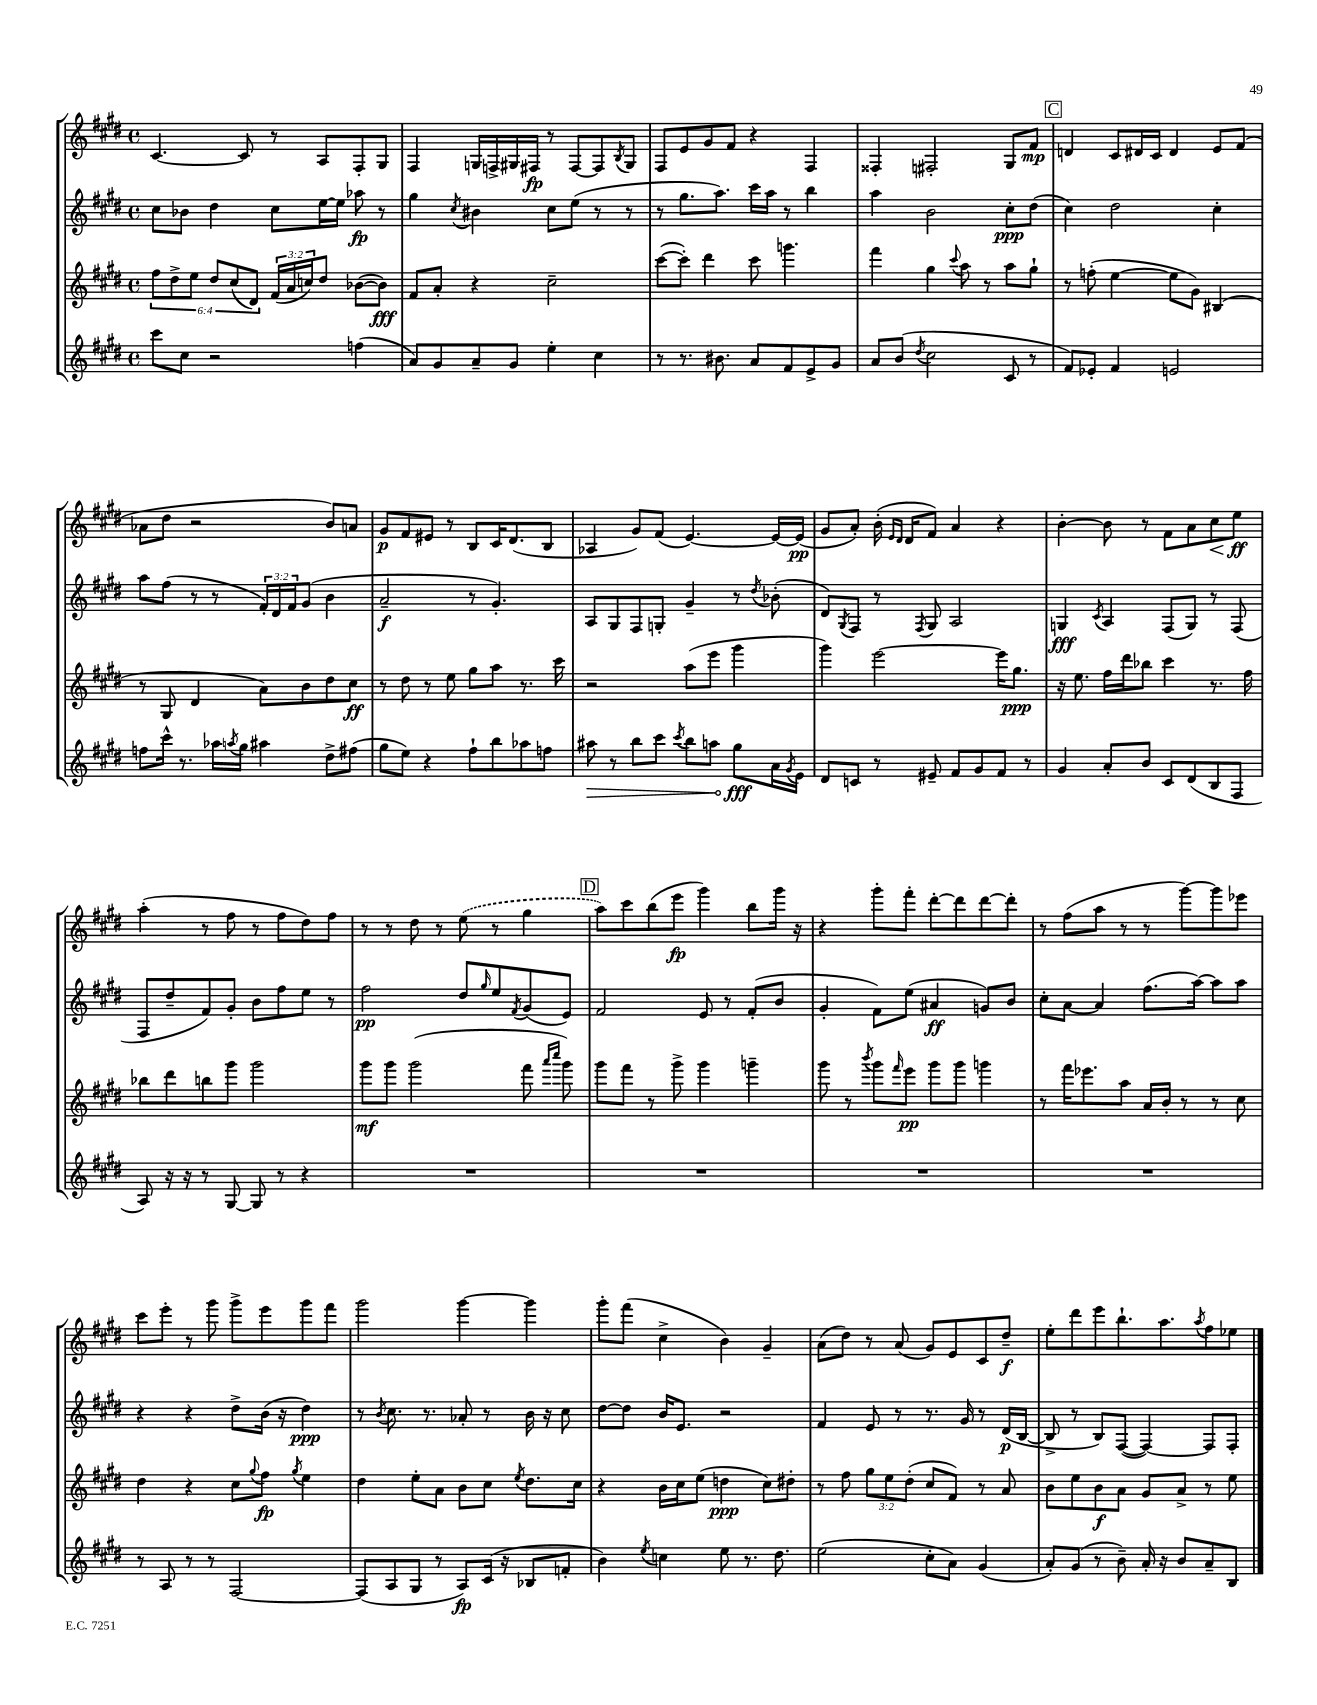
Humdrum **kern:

**kern	**dynam	**kern	**dynam	**kern	**dynam	**kern	**dynam
*part4	*part4	*part3	*part3	*part2	*part2	*part1	*part1
*staff4	*staff4	*staff3	*staff3	*staff2	*staff2	*staff1	*staff1
*clefG2	*	*clefG2	*	*clefG2	*	*clefG2	*
*k[f#c#g#d#]	*	*k[f#c#g#d#]	*	*k[f#c#g#d#]	*	*k[f#c#g#d#]	*
*M4/4	*	*M4/4	*	*M4/4	*	*M4/4	*
*met(c)	*	*met(c)	*	*met(c)	*	*met(c)	*
=44	=44	=44	=44	=44	=44	=44	=44
8ccc#\L	.	12ff#\L	.	8cc#\L	.	[4.c#/	.
.	.	12dd#^\	.	.	.	.	.
8cc#\J	.	.	.	8b-X\J	.	.	.
.	.	12ee\J	.	.	.	.	.
2r	.	12dd#/L	.	4dd#\	.	.	.
.	.	(12cc#/	.	.	.	.	.
.	.	.	.	.	.	8c#/]	.
.	.	12d#/J)	.	.	.	.	.
.	.	(24f#/LL	.	8cc#\L	.	8r	.
.	.	24a/	.	.	.	.	.
.	.	24ccn/J)	.	.	.	.	.
.	.	8dd#/J	.	[16ee\L	.	8A/L	.
.	.	.	.	16ee\JJ]	.	.	.
(4ffn\	.	([8b-X\L	.	8aa-X\	fp	8F#'/	.
.	.	8b-\J])	fff	8r	.	8G#/J	.
=45	=45	=45	=45	=45	=45	=45	=45
8a/L)	.	8f#/L	.	4gg#\	.	4F#/	.
8g#/	.	8a'/J	.	.	.	.	.
.	.	.	.	8qcc#/	.	.	.
8a~/	.	4r	.	4b#X\	.	16Gn/LL	.
.	.	.	.	.	.	16Fn^/	.
8g#/J	.	.	.	.	.	16G#X/	.
.	.	.	.	.	.	16F#X/JJ	fp
4ee'\	.	2cc#~\	.	8cc#\L	.	8r	.
.	.	.	.	(8ee\J	.	[8F#/L	.
4cc#\	.	.	.	8r	.	8F#/]	.
.	.	.	.	.	.	8qB/	.
.	.	.	.	8r	.	8G#/J	.
=46	=46	=46	=46	=46	=46	=46	=46
8r	.	([8ccc#\L	.	8r	.	8F#/L	.
8.r	.	8ccc#'\J])	.	8.gg#\L	.	8e/	.
.	.	4ddd#\	.	.	.	8g#/	.
8.b#X\	.	.	.	8.aa\J)	.	.	.
.	.	.	.	.	.	8f#/J	.
8a/L	.	8ccc#\	.	16ccc#\LL	.	4r	.
.	.	.	.	16aa\JJ	.	.	.
8f#/	.	4.gggn\	.	8r	.	.	.
8e^/	.	.	.	4bb\	.	4F#/	.
8g#/J	.	.	.	.	.	.	.
=47	=47	=47	=47	=47	=47	=47	=47
8a/L	.	4fff#\	.	4aa\	.	4F##X'/	.
(8b/J	.	.	.	.	.	.	.
8qdd#/	.	.	.	.	.	.	.
2cc#\	.	4gg#\	.	2b\	.	2F#X'/	.
.	.	8qqccc#/	.	.	.	.	.
.	.	8aa\	.	.	.	.	.
.	.	8r	.	.	.	.	.
8c#/	.	8aa\L	.	8cc#'\L	ppp	8G#/L	.
8r	.	8gg#`\J	.	(8dd#\J	.	8f#/J	mp
!!LO:REH:place=s1:t=C
=48	=48	=48	=48	=48	=48	=48	=48
8f#/L)	.	8r	.	4cc#\)	.	4dn/	.
8e-X'/J	.	(8ffn'\	.	.	.	.	.
4f#/	.	[4ee\	.	2dd#\	.	8c#/L	.
.	.	.	.	.	.	16d#X/L	.
.	.	.	.	.	.	16c#/JJ	.
2en/	.	8ee\L]	.	.	.	4d#/	.
.	.	8g#\J)	.	.	.	.	.
.	.	(4B#X/	.	4cc#'\	.	8e/L	.
.	.	.	.	.	.	(8f#/J	.
!!LO:LB:g=z
=49	=49	=49	=49	=49	=49	=49	=49
8ffn\L	.	8r	.	8aa\L	.	8a-X\L	.
16ccc#^^\Jk	.	8G#/	.	(8ff#\J	.	8dd#\J	.
8.r	.	.	.	.	.	.	.
.	.	4d#/	.	8r	.	2r	.
16aa-X\LL	.	.	.	8r	.	.	.
8qaan/	.	.	.	.	.	.	.
16gg#\JJ	.	.	.	.	.	.	.
4aa#X\	.	8a\L)	.	24f#'/LL)	.	.	.
.	.	.	.	24d#/	.	.	.
.	.	.	.	24f#/J	.	.	.
.	.	8b\	.	(8g#/J	.	.	.
8dd#^\L	.	8dd#\	.	4b\	.	8b/L)	.
(8ff#X\J	.	8cc#\J	ff	.	.	8an/J	.
=50	=50	=50	=50	=50	=50	=50	=50
8gg#\L	.	8r	.	2a~/	f	8g#/L	p
8ee\J)	.	8dd#\	.	.	.	8f#/	.
4r	.	8r	.	.	.	8e#X/J	.
.	.	8ee\	.	.	.	8r	.
8ff#`\L	.	8gg#\L	.	8r	.	8B/L	.
8bb\	.	8aa\J	.	4.g#'/)	.	16c#/K	.
.	.	.	.	.	.	(8.d#/	.
8aa-X\	.	8.r	.	.	.	.	.
8ffn\J	.	.	.	.	.	8B/J	.
.	.	16ccc#\	.	.	.	.	.
=51	=51	=51	=51	=51	=51	=51	=51
!	!LO:HP:b	!	!	!	!	!	!
8aa#X\	>	2r	.	8A/L	.	4A-X/	.
8r	.	.	.	8G#/	.	.	.
8bb\L	.	.	.	8F#/	.	8g#/L)	.
8ccc#\J	.	.	.	8Gn'/J	.	(8f#/J	.
8qccc#/	.	.	.	.	.	.	.
8bb\L	.	(8aa\L	.	4g#~/	.	[4.e/)	.
8aan\J	.	8eee\J	.	.	.	.	.
8gg#\L	fff	4ggg#\	.	8r	.	.	.
.	.	.	.	8qdd#/	.	.	.
16a\L	]	.	.	(8b-X'\	.	16e/LL_	.
8qg#/	.	.	.	.	.	.	.
16e\JJ	.	.	.	.	.	(16e/JJ]	pp
=52	=52	=52	=52	=52	=52	=52	=52
8d#/L	.	4ggg#\)	.	8d#/L)	.	8g#/L	.
.	.	.	.	8qG#/	.	.	.
8cn/J	.	.	.	8F#/J	.	8a'/J)	.
8r	.	[2eee\	.	8r	.	(16b'\	.
.	.	.	.	.	.	16qqe/LL	.
.	.	.	.	.	.	16qqd#/JJ	.
.	.	.	.	.	.	16d#/KL	.
.	.	.	.	8qF#/	.	.	.
8e#X~/	.	.	.	8G#/	.	8f#/J)	.
8f#/L	.	.	.	2A/	.	4a/	.
8g#/	.	.	.	.	.	.	.
8f#/J	.	16eee\KL]	.	.	.	4r	.
.	.	8.gg#\J	ppp	.	.	.	.
8r	.	.	.	.	.	.	.
=53	=53	=53	=53	=53	=53	=53	=53
4g#/	.	16r	.	4Gn/	fff	[4b'\	.
.	.	8.ee\	.	.	.	.	.
.	.	.	.	8qc#/	.	.	.
8a'/L	.	16ff#\LL	.	4A/	.	8b\]	.
.	.	16ddd#\J	.	.	.	.	.
8b/J	.	8bb-X\J	.	.	.	8r	.
8c#/L	.	4ccc#\	.	(8F#/L	.	8f#\L	.
(8d#/	.	.	.	8G/J)	.	8a\	.
!	!	!	!	!	!	!	!LO:HP:b
8B/	.	8.r	.	8r	.	8cc#\	<
8F#/J	.	.	.	(8F#/	.	8ee\J	ff
.	.	16ff#\	.	.	.	.	.
.	.	.	.	.	.	.	[
!!LO:LB:g=z
=54	=54	=54	=54	=54	=54	=54	=54
8A/)	.	8bb-X\L	.	8F#/L	.	(4aa'\	.
16r	.	8ddd#\	.	8dd#~/	.	.	.
16r	.	.	.	.	.	.	.
8r	.	8bbn\	.	8f#/)	.	8r	.
[8G#/	.	8ggg#\J	.	8g#'/J	.	8ff#\	.
8G#/]	.	2ggg#\	.	8b\L	.	8r	.
8r	.	.	.	8ff#\	.	8ff#\L	.
4r	.	.	.	8ee\J	.	8dd#\)	.
.	.	.	.	8r	.	8ff#\J	.
=55	=55	=55	=55	=55	=55	=55	=55
1r	.	8ggg#\L	mf	2ff#\	pp	8r	.
.	.	8ggg#\J	.	.	.	8r	.
.	.	(2ggg#\	.	.	.	8dd#\	.
.	.	.	.	.	.	8r	.
.	.	.	.	8dd#/L	.	(8ee\	.
.	.	.	.	16qqgg#/	.	.	.
.	.	.	.	8ee/	.	8r	.
.	.	.	.	8qf#/	.	.	.
.	.	8fff#\	.	(8g#/	.	4gg#\	.
.	.	16qqaaa/LL	.	.	.	.	.
.	.	16qqcccc#/JJ	.	.	.	.	.
.	.	8ggg#\)	.	8e/J)	.	.	.
!!LO:REH:place=s1:t=D
=56	=56	=56	=56	=56	=56	=56	=56
1r	.	8ggg#\L	.	2f#/	.	8aa\L)	.
.	.	8fff#\J	.	.	.	8ccc#\	.
.	.	8r	.	.	.	(8bb\	.
.	.	8ggg#^\	.	.	.	8eee\J	fp
.	.	4ggg#\	.	8e/	.	4ggg#\)	.
.	.	.	.	8r	.	.	.
.	.	4gggn~\	.	(8f#'/L	.	8bb\L	.
.	.	.	.	8b/J	.	16ggg#\Jk	.
.	.	.	.	.	.	16r	.
=57	=57	=57	=57	=57	=57	=57	=57
1r	.	8ggg#\	.	4g#'/	.	4r	.
.	.	8r	.	.	.	.	.
.	.	8qbbb/	.	.	.	.	.
.	.	8ggg#\L	.	8f#\L)	.	8ggg#'\L	.
.	.	16qqfff#/	.	.	.	.	.
.	.	8eee\J	pp	(8ee\J	.	8fff#'\J	.
.	.	8ggg#\L	.	4a#X/	ff	[8ddd#'\L	.
.	.	8ggg#\J	.	.	.	8ddd#\]	.
.	.	4gggn\	.	8gn/L)	.	[8ddd#\	.
.	.	.	.	8b/J	.	8ddd#'\J]	.
=58	=58	=58	=58	=58	=58	=58	=58
1r	.	8r	.	8cc#'\L	.	8r	.
.	.	16fff#\KL	.	[8a\J	.	(8ff#\L	.
.	.	8.eee-X\	.	.	.	.	.
.	.	.	.	4a/]	.	8aa\J	.
.	.	8aa\J	.	.	.	8r	.
.	.	16a/LL	.	(8.ff#\L	.	8r	.
.	.	16b'/JJ	.	.	.	.	.
.	.	8r	.	.	.	[8ggg#\L)	.
.	.	.	.	[16aa\Jk)	.	.	.
.	.	8r	.	8aa\L]	.	8ggg#\]	.
.	.	8cc#\	.	8aa\J	.	8eee-X\J	.
!!LO:LB:g=z
=59	=59	=59	=59	=59	=59	=59	=59
8r	.	4dd#\	.	4r	.	8ccc#\L	.
8A/	.	.	.	.	.	8eee'\J	.
8r	.	4r	.	4r	.	8r	.
8r	.	.	.	.	.	8ggg#\	.
[2F#/	.	8cc#\L	.	8dd#^\L	.	8ggg#^\L	.
.	.	8qqgg#/	.	.	.	.	.
.	.	8ff#\J	fp	(16b\Jk	.	8eee\	.
.	.	.	.	16r	.	.	.
.	.	8qgg#/	.	.	.	.	.
.	.	4ee\	.	4dd#\)	ppp	8ggg#\	.
.	.	.	.	.	.	8fff#\J	.
=60	=60	=60	=60	=60	=60	=60	=60
(8F#/L]	.	4dd#\	.	8r	.	2ggg#\	.
.	.	.	.	8qb/	.	.	.
8A/	.	.	.	8.cc#\	.	.	.
8G#/J	.	8ee'\L	.	.	.	.	.
.	.	.	.	8.r	.	.	.
8r	.	8a\J	.	.	.	.	.
8A/L)	fp	8b\L	.	8a-X'/	.	[4ggg#\	.
(16c#/Jk	.	8cc#\J	.	8r	.	.	.
16r	.	.	.	.	.	.	.
.	.	8qee/	.	.	.	.	.
8B-X/L	.	8.dd#\L	.	16b\	.	4ggg#\]	.
.	.	.	.	16r	.	.	.
8fn'/J	.	.	.	8cc#\	.	.	.
.	.	16cc#\Jk	.	.	.	.	.
=61	=61	=61	=61	=61	=61	=61	=61
4b\)	.	4r	.	[8dd#\L	.	8ggg#'\L	.
.	.	.	.	8dd#\J]	.	(8fff#\J	.
8qee/	.	.	.	.	.	.	.
4ccn\	.	16b\LL	.	16b/KL	.	4cc#^\	.
.	.	16cc#\J	.	8.e/J	.	.	.
.	.	(8ee\J	.	.	.	.	.
8ee\	.	4ddn\	ppp	2r	.	4b\)	.
8.r	.	.	.	.	.	.	.
.	.	8cc#\L)	.	.	.	4g#~/	.
8.dd#\	.	.	.	.	.	.	.
.	.	8dd#X'\J	.	.	.	.	.
=62	=62	=62	=62	=62	=62	=62	=62
(2ee\	.	8r	.	4f#/	.	(8a\L	.
.	.	8ff#\	.	.	.	8dd#\J)	.
.	.	12gg#\L	.	8e/	.	8r	.
.	.	12ee\	.	.	.	.	.
.	.	.	.	8r	.	(8a/	.
.	.	(12dd#'\J	.	.	.	.	.
8cc#'\L	.	8cc#/L	.	8.r	.	8g#/L)	.
8a\J)	.	8f#/J)	.	.	.	8e/	.
.	.	.	.	16g#/	.	.	.
(4g#/	.	8r	.	8r	.	8c#/	.
.	.	8a/	.	(16d#/LL	p	8dd#~/J	f
.	.	.	.	[16B/JJ	.	.	.
=63	=63	=63	=63	=63	=63	=63	=63
8a'/L)	.	8b\L	.	8B^/]	.	8ee'\L	.
(8g#/J	.	8ee\	.	8r	.	8ddd#\	.
8r	.	8b\	f	8B/L)	.	8eee\	.
8b~\)	.	8a\J	.	([8F#/J	.	8.bb`\	.
16a'/	.	8g#/L	.	4F#/_)	.	.	.
16r	.	.	.	.	.	8.aa\	.
8b/L	.	8a^/J	.	.	.	.	.
.	.	.	.	.	.	8qaa/	.
8a~/	.	8r	.	8F#/L]	.	8ff#\	.
8B/J	.	8ee\	.	8F#'/J	.	8ee-X\J	.
==	==	==	==	==	==	==	==
*-	*-	*-	*-	*-	*-	*-	*-
